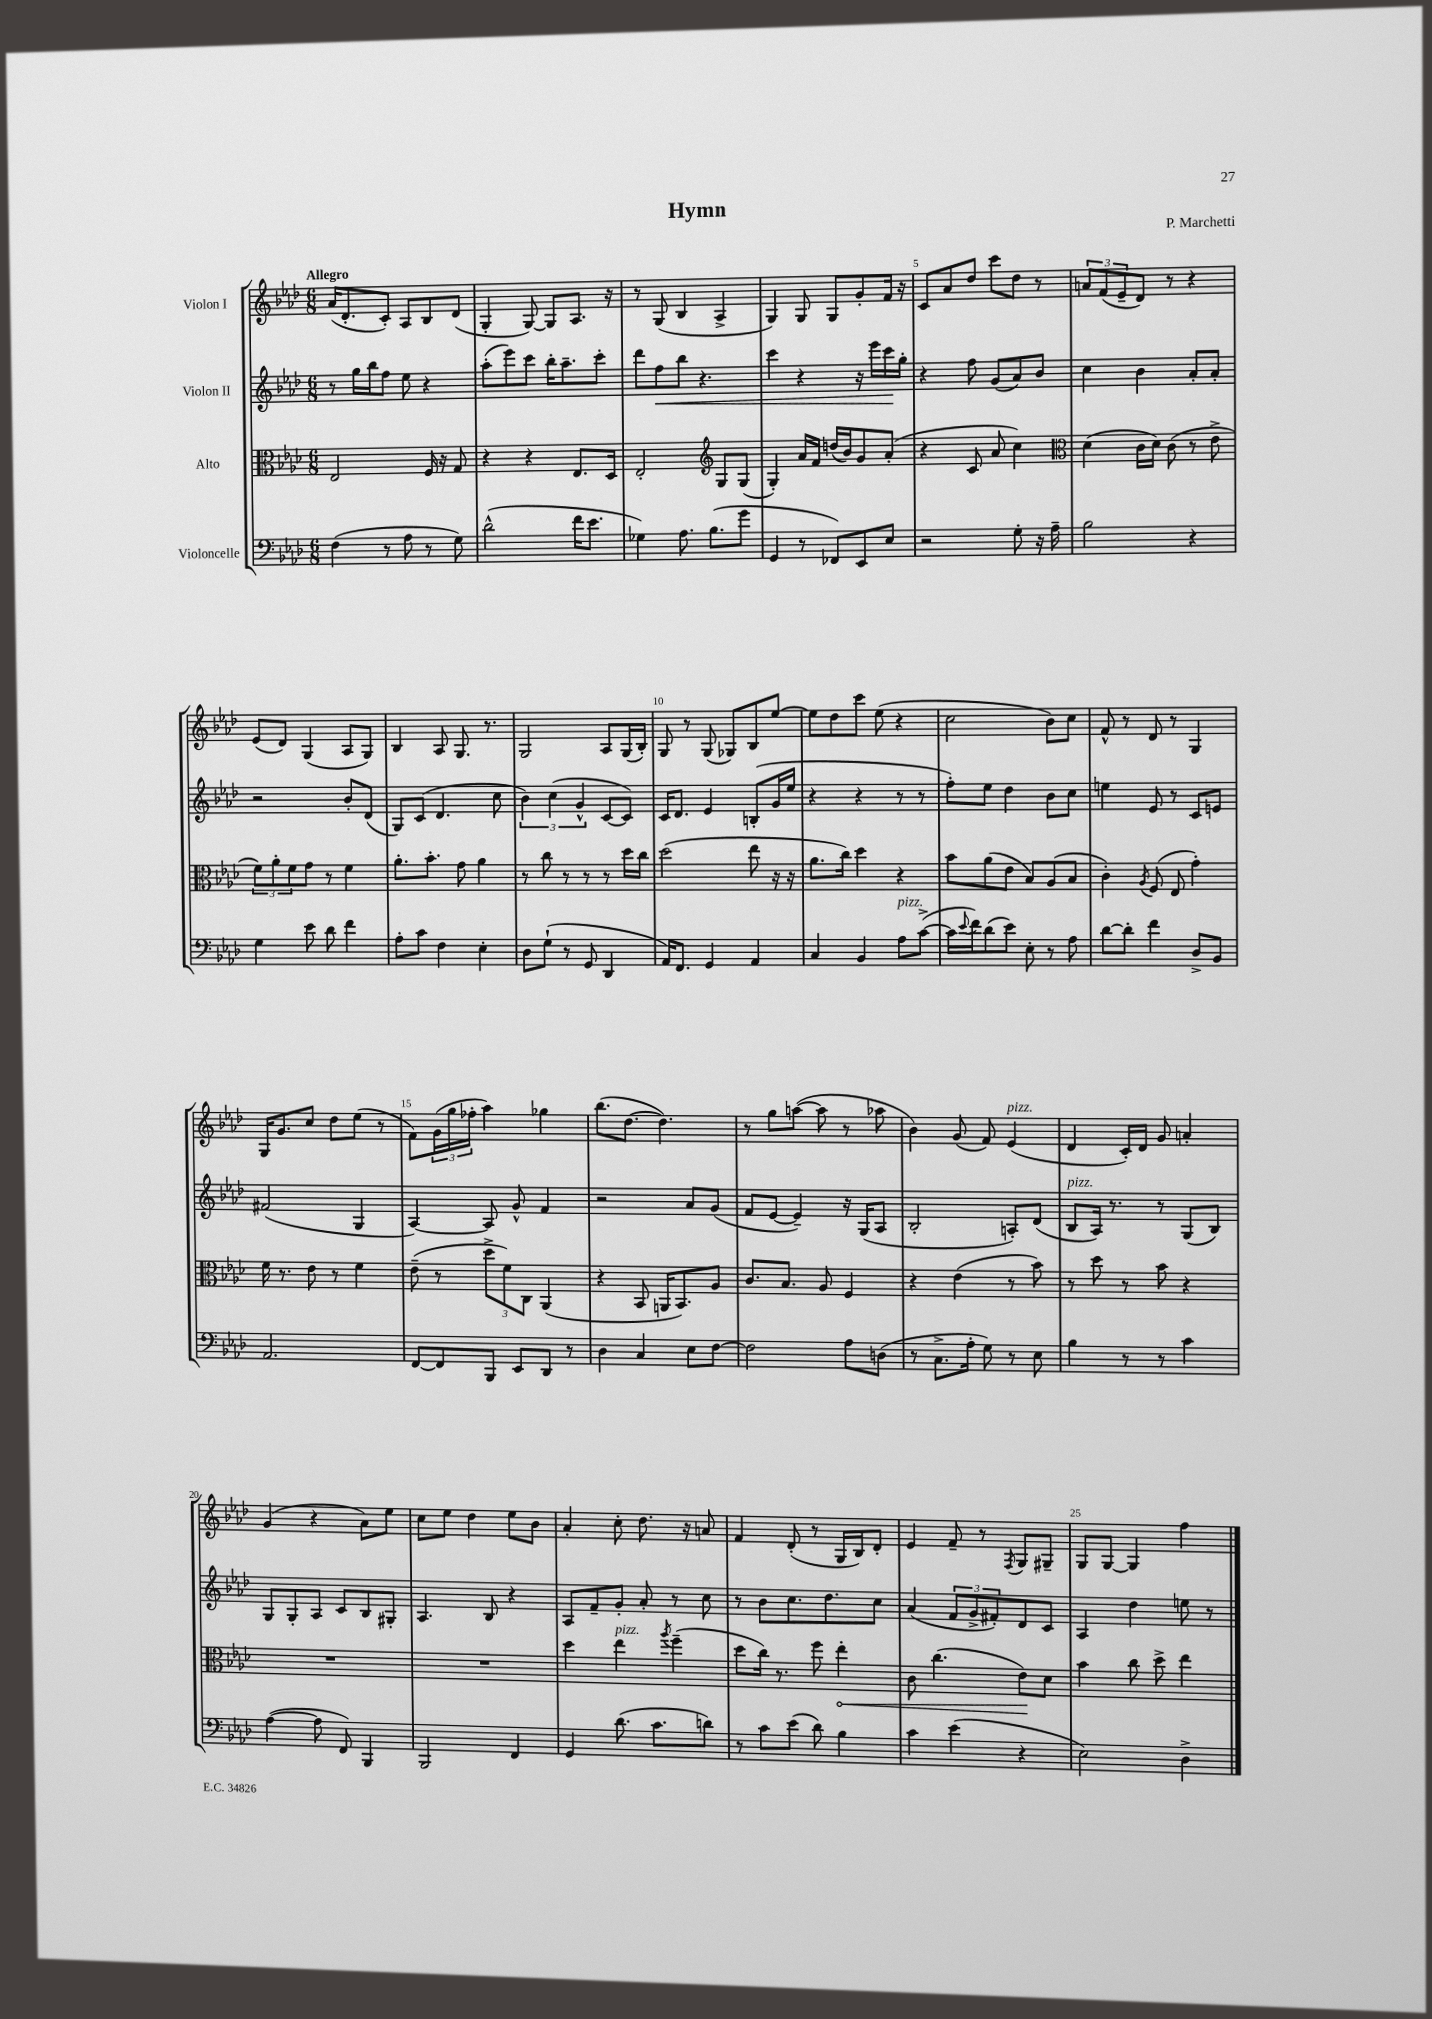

**kern	**kern	**kern	**kern
*staff4	*staff3	*staff2	*staff1
*clefF4	*clefC3	*clefG2	*clefG2
*k[b-e-a-d-]	*k[b-e-a-d-]	*k[b-e-a-d-]	*k[b-e-a-d-]
*M6/8	*M6/8	*M6/8	*M6/8
(4F	2E-	8r	(16a-
.	.	.	8.d-'
.	.	16gg	.
.	.	16bb-	.
8r	.	8ff	8c')
8A-	.	8ee-	8A-
8r	16F	4r	8B-
.	16r	.	.
8G)	8G	.	(8d-
=	=	=	=
(2d-^^	4r	(8aa-'	4G'
.	.	8eee-)	.
.	4r	8ccc	[8G)
.	.	16bb-'	8G]
.	.	8.aa-~	.
16f	8.E-	.	8.A-
8.e-	.	.	.
.	.	8ccc'	.
.	16D-	.	16r
=	=	=	=
4G-)	2E-'	8ddd-	8r
.	.	8ff	(8G
8.A-	.	8bb-	4B-
.	.	4.r	.
(8.B-	.	.	.
*	*clefG2	*	*
.	8G	.	4A-^
8g	(8G	.	.
=	=	=	=
4GG	4G')	4ccc	4G)
8r	16a-	4r	8G
.	16f	.	.
8FF-)	(16dd	.	8G
.	16b-)	.	.
8EE-	8g	16r	8g'
.	.	16eee-	.
8E-	(8a-'	16ccc	16f
.	.	16gg'	16r
=	=	=	=
2r	4r	4r	8c
.	.	.	8a-
.	8c	8ff	8dd-
.	8a-	(8g	8ccc
8G'	4cc)	8a-)	8dd-
16r	.	8b-	8r
16A-~	.	.	.
=	=	=	=
*	*clefC3	*	*
2B-	(4d-	4cc	12a
.	.	.	(12f
.	.	.	12e-~
.	16c	4b-	8d-)
.	16d-)	.	.
.	(8c	.	8r
4r	8r	8a-'	4r
.	8e-^	8a-'	.
=	=	=	=
4G	12f)	2r	(8e-
.	12a-'	.	.
.	.	.	8d-)
.	12f	.	.
8e-	8g	.	(4G
8d-	8r	.	.
4f	4f	8b-'	8A-
.	.	(8d-	8G)
=	=	=	=
8A-'	8.a-'	8G)	4B-
8c	.	(8c	.
.	8.b-'	.	.
4F	.	4.d-	8A-
.	8g	.	8.G
4E-'	4a-	.	.
.	.	.	8.r
.	.	8cc	.
=	=	=	=
8D-	8r	6b-)	2G
(8G`	8cc	.	.
.	.	(6cc	.
8r	8r	.	.
.	.	6g^^	.
8GG	8r	.	.
4DD-	8r	[8c	8A-
.	16dd-	8c])	(16G
.	16cc	.	16B-')
=	=	=	=
16AA-)	(2dd-	16c	8G
8.FF	.	8.d-	.
.	.	.	8r
4GG	.	4e-	(8G
.	.	.	8G-)
4AA-	8ee-	(8B'	8B-
.	16r	16g	[8ee-
.	16r	16ee-	.
=	=	=	=
4C	8.a-	4r	8ee-]
.	.	.	8dd-
.	16cc)	.	.
4BB-	4dd-	4r	8ccc
.	.	.	(8ee-
8A-	4r	8r	4r
([8c^	.	8r	.
=	=	=	=
16c]	8b-	8ff')	2cc
8qqe-	.	.	.
16f)	.	.	.
(8d-	(8a-	8ee-	.
8e-)	8e-	4dd-	.
8E-'	8B-)	.	.
8r	(8A-	8b-	8b-)
8A-	8B-	8cc	8cc
=	=	=	=
[8d-	4c')	4ee	8f^^
8d-']	.	.	8r
.	8qA-	.	.
4f	(8F	8e-	8d-
.	8E-	8r	8r
8D-^	4g')	8c	4G
8BB-	.	8e	.
=	=	=	=
2.AA-	16f	(2f#	16G
.	8.r	.	8.g
.	8e-	.	8cc
.	8r	.	8dd-
.	4f	4G	(8ee-
.	.	.	8r
=	=	=	=
[8FF	(8e-~	[4A-)	8f)
8FF]	8r	.	(24g
.	.	.	24gg
.	.	.	24ff-'
8BBB-	12dd-^	8A-]	4aa-)
.	12f)	.	.
8EE-	.	8g^^	.
.	12C	.	.
8DD-	(4AA-	4f	4gg-
8r	.	.	.
=	=	=	=
4D-	4r	2r	(8.bb-
.	.	.	[8.dd-
4C	8BB-	.	.
.	16AA	.	4.dd-])
.	8.BB-)	.	.
8E-	.	8a-	.
[8F	8A-	(8g	.
=	=	=	=
2F]	8.c	8f	8r
.	.	[8e-	8gg
.	8.B-	.	.
.	.	4e-~])	([8aa
.	8A-	.	8aa]
8A-	4F	16r	8r
.	.	(16G	.
(8D	.	8A-	8aa-
=	=	=	=
8r	4r	2B-'	4b-)
8.C^	.	.	.
.	(4e-	.	(8g
16A-'	.	.	.
8G)	.	.	8f)
8r	8r	8A')	(4e-
8E-	8b-)	(8d-	.
=	=	=	=
4B-	8r	8B-	4d-
.	8dd-	16A-)	.
.	.	8.r	.
8r	8r	.	16c')
.	.	.	16d-
8r	8b-	8r	8g
4c	4r	(8G	4a'
.	.	8B-)	.
=	=	=	=
([4A-	2.r	8G	(4g
.	.	8G'	.
8A-]	.	8A-	4r
8FF)	.	8c	.
4BBB-	.	8B-	8a-)
.	.	8G#'	8ee-
=	=	=	=
2BBB-	2.r	4.A-	8cc
.	.	.	8ee-
.	.	.	4dd-
.	.	8B-	.
4FF	.	4r	8ee-
.	.	.	8b-
=	=	=	=
4GG	4dd-	8A-	4a-'
.	.	8f~	.
(8.d-	4ee-	8g'	8cc'
.	.	8a-'	8.dd-
8.c	.	.	.
.	8qaa-	.	.
.	(4ff~	8r	.
.	.	.	16r
8d)	.	8cc	8a
=	=	=	=
8r	8dd-	8r	4f
8c	16cc)	8b-	.
.	8.r	.	.
(8e-	.	8.cc	(8d-'
8d-)	8ff	.	8r
.	.	8.dd-	.
4B-	4ee-'	.	16G
.	.	.	16B-)
.	.	8cc	8d-'
=	=	=	=
4c	8c	(4a-	4e-
.	(4.cc	.	.
(4e-	.	12f	8f~
.	.	12g^	.
.	.	.	8r
.	.	12f#')	.
.	.	.	8qF
4r	8e-)	8d-	8G
.	8d-	8c	8G#~
=	=	=	=
2E-)	4b-	4A-	8G
.	.	.	[8G
.	8cc	4dd-	4G]
.	8dd-^	.	.
4D-^	4ee-	8ee	4ff
.	.	8r	.
==	==	==	==
*-	*-	*-	*-
